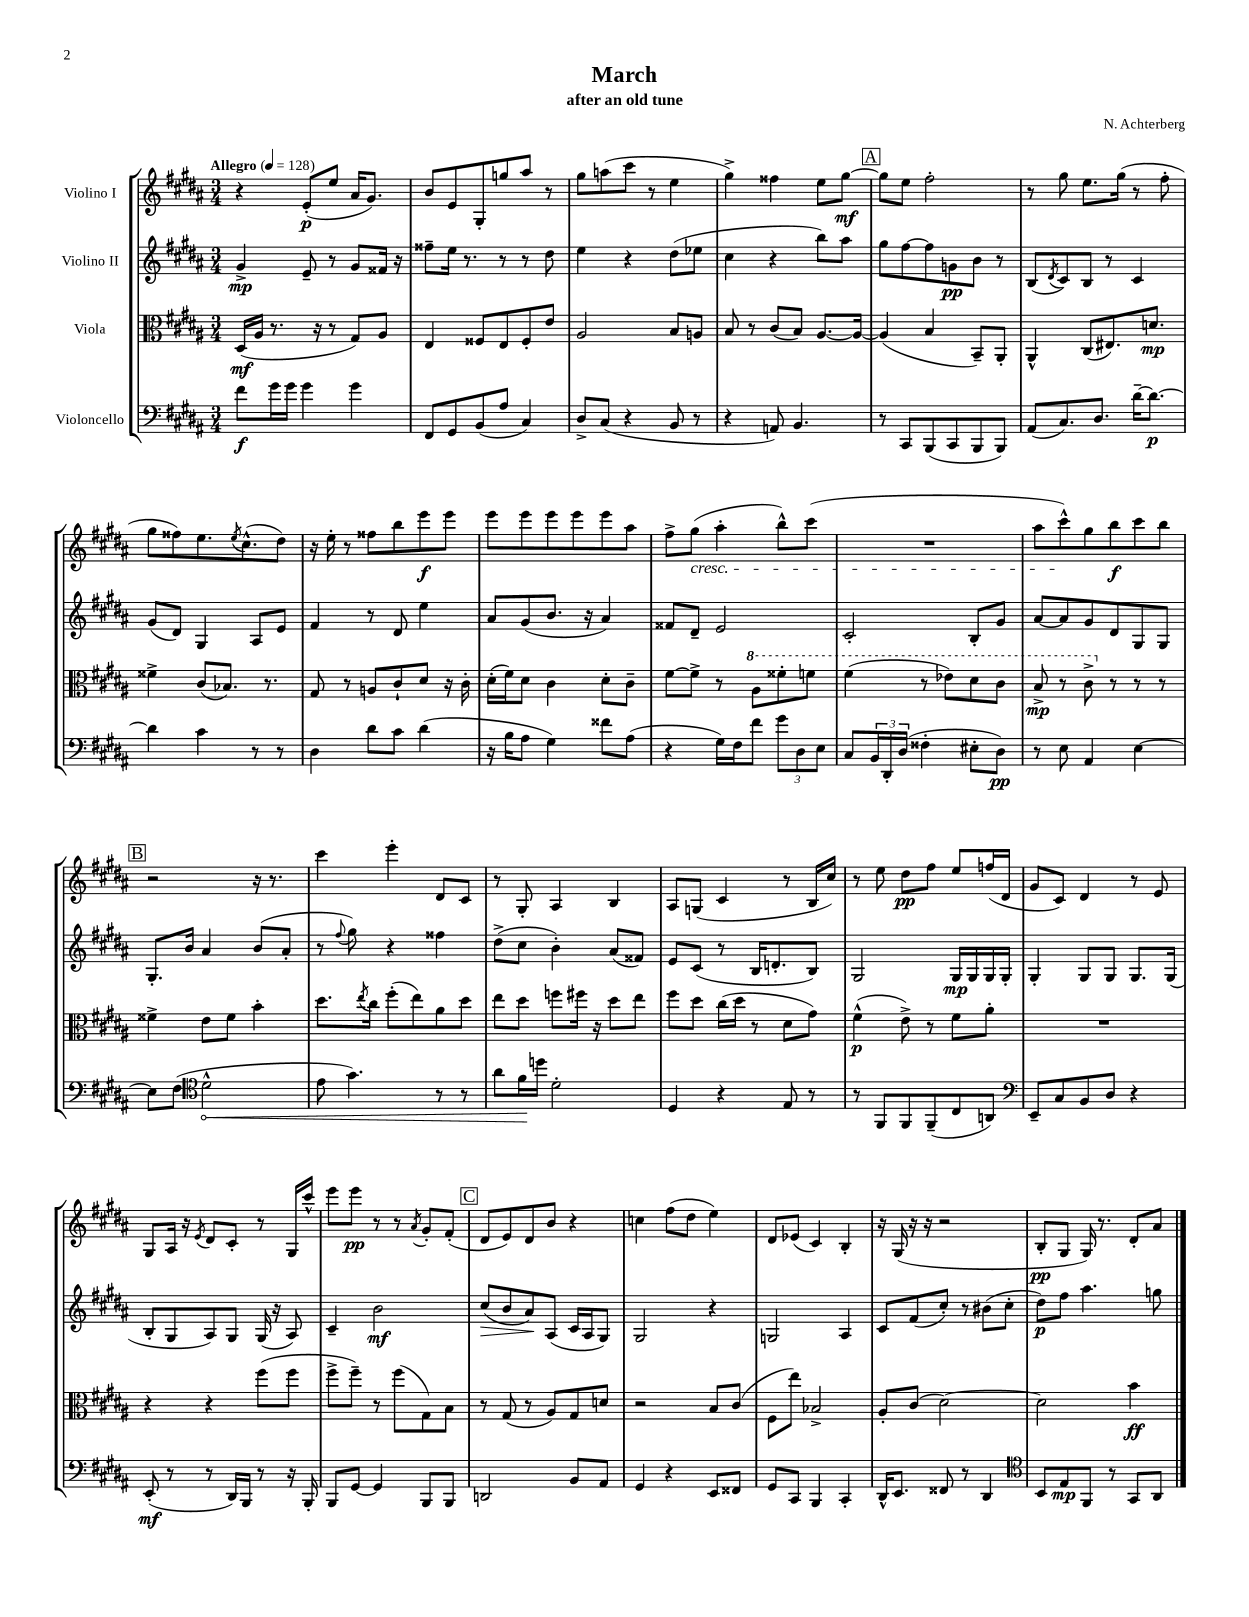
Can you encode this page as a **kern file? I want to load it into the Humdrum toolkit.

**kern	**dynam	**kern	**dynam	**kern	**dynam	**kern	**dynam
*part4	*part4	*part3	*part3	*part2	*part2	*part1	*part1
*staff4	*staff4	*staff3	*staff3	*staff2	*staff2	*staff1	*staff1
*I"Violoncello	*	*I"Viola	*	*I"Violino II	*	*I"Violino I	*
*clefF4	*	*clefC3	*	*clefG2	*	*clefG2	*
*k[f#c#g#d#a#]	*	*k[f#c#g#d#a#]	*	*k[f#c#g#d#a#]	*	*k[f#c#g#d#a#]	*
*M3/4	*	*M3/4	*	*M3/4	*	*M3/4	*
*MM128	*	*MM128	*	*MM128	*	*MM128	*
=1	=1	=1	=1	=1	=1	=1	=1
!	!	!	!	!	!	!LO:TX:a:B:t=Allegro	!
8f#\L	f	(16D#/LL	mf	4g#^/	mp	4r	.
.	.	16A#/JJ	.	.	.	.	.
16g#\L	.	8.r	.	.	.	.	.
16g#\JJ	.	.	.	.	.	.	.
4g#\	.	.	.	8e~/	.	(8e'/L	p
.	.	16r	.	.	.	.	.
.	.	8r	.	8r	.	8ee/J	.
4g#\	.	8G#/L)	.	8g#/L	.	16a#/KL	.
.	.	.	.	.	.	8.g#/J)	.
.	.	8A#/J	.	16f##X/Jk	.	.	.
.	.	.	.	16r	.	.	.
=2	=2	=2	=2	=2	=2	=2	=2
8FF#/L	.	4E/	.	8ff##X~\L	.	8b/L	.
8GG#/	.	.	.	16ee\Jk	.	8e/	.
.	.	.	.	8.r	.	.	.
(8BB/	.	8F##X/L	.	.	.	8G#'/	.
8A#/J	.	8E/	.	8r	.	8ggn/	.
4C#/)	.	8F##'/	.	8r	.	8aa#/J	.
.	.	8e/J	.	8dd#\	.	8r	.
=3	=3	=3	=3	=3	=3	=3	=3
8D#^/L	.	2A#/	.	4ee\	.	8gg#\L	.
(8C#/J	.	.	.	.	.	(8aan\	.
4r	.	.	.	4r	.	8ccc#\J	.
.	.	.	.	.	.	8r	.
8BB/	.	8B/L	.	(8dd#\L	.	4ee\	.
8r	.	8An/J	.	8ee-X\J	.	.	.
=4	=4	=4	=4	=4	=4	=4	=4
4r	.	8B/	.	4cc#\	.	4gg#^\)	.
.	.	8r	.	.	.	.	.
8AAn/)	.	(8c#/L	.	4r	.	4ff##X\	.
4.BB/	.	8B/J)	.	.	.	.	.
.	.	[8.A#/L	.	8bb\L)	.	8ee\L	.
.	.	.	.	8aa#\J	.	[8gg#\J	mf
.	.	16A#/Jk_	.	.	.	.	.
!!LO:REH:place=s1:t=A
=5	=5	=5	=5	=5	=5	=5	=5
8r	.	(4A#/]	.	8gg#\L	.	8gg#\L]	.
8CC#/L	.	.	.	[8ff#\	.	8ee\J	.
(8BBB/	.	4B/	.	8ff#\]	.	2ff#'\	.
8CC#/	.	.	.	8gn\	pp	.	.
8BBB/	.	8BB~/L)	.	8b\J	.	.	.
8BBB/J)	.	8AA#'/J	.	8r	.	.	.
=6	=6	=6	=6	=6	=6	=6	=6
(8AA#/L	.	4AA#^^/	.	(8B/L	.	8r	.
.	.	.	.	8qd#/	.	.	.
8.C#/)	.	.	.	8c#/)	.	8gg#\	.
.	.	(8C#/L	.	8B/J	.	8.ee\L	.
8.D#/J	.	.	.	.	.	.	.
.	.	8.E#X/)	.	8r	.	.	.
.	.	.	.	.	.	(16gg#\Jk	.
[16d#~\KL	.	.	.	4c#/	.	8r	.
8.d#\J_	p	8.dn/J	mp	.	.	.	.
.	.	.	.	.	.	8ff#'\	.
!!LO:LB:g=z
=7	=7	=7	=7	=7	=7	=7	=7
4d#\]	.	4f##X^\	.	(8g#/L	.	8gg#\L	.
.	.	.	.	8d#/J)	.	8ff##X\)	.
4c#\	.	(8c#/L	.	4G#/	.	8.ee\	.
.	.	8.B-X/J)	.	.	.	.	.
.	.	.	.	.	.	8qee/	.
.	.	.	.	.	.	(8.cc#^^\	.
8r	.	.	.	8A#/L	.	.	.
.	.	8.r	.	.	.	.	.
8r	.	.	.	8e/J	.	8dd#\J)	.
=8	=8	=8	=8	=8	=8	=8	=8
4D#\	.	8G#/	.	4f#/	.	16r	.
.	.	.	.	.	.	16ee'\	.
.	.	8r	.	.	.	8r	.
8d#\L	.	8An/L	.	8r	.	8ff##X\L	.
8c#\J	.	8c#`/	.	8d#/	.	8bb\	.
(4d#\	.	8d#/J	.	4ee\	.	8eee\	f
.	.	16r	.	.	.	8eee\J	.
.	.	16c#'\	.	.	.	.	.
=9	=9	=9	=9	=9	=9	=9	=9
16r	.	(16d#'\LL	.	8a#/L	.	8eee\L	.
16B\KL	.	16f#\J)	.	.	.	.	.
8A#\J	.	8d#\J	.	(8g#/	.	8eee\	.
4G#\)	.	4c#\	.	8.b/J	.	8eee\	.
.	.	.	.	.	.	8eee\	.
.	.	.	.	16r	.	.	.
8f##X\L	.	8d#'\L	.	4a#/)	.	8eee\	.
(8A#\J	.	8c#~\J	.	.	.	8aa#\J	.
=10	=10	=10	=10	=10	=10	=10	=10
4r	.	[8f#\L	.	8f##X/L	.	8ff#^\L	.
!	!	!	!	!	!	!LO:TX:b:i:t=cresc.	!
.	.	8f#^\J]	.	8d#~/J	.	(8gg#\J	.
16G#\LL)	.	8r	.	2e/	.	4aa#'\	.
16F#\J	.	.	.	.	.	.	.
*	*	*8va	*	*	*	*	*
8f#\J	.	8a#\L	.	.	.	.	.
12g#\L	.	8ff##X'\	.	.	.	8bb^^\L)	.
12D#\	.	.	.	.	.	.	.
.	.	8ffn\J	.	.	.	(8ccc#\J	.
12E\J	.	.	.	.	.	.	.
=11	=11	=11	=11	=11	=11	=11	=11
8C#/L	.	(4ff#\	.	2c#'/	.	2.r	.
24BB/L	.	.	.	.	.	.	.
24DD#'/	.	.	.	.	.	.	.
(24D#/JJ	.	.	.	.	.	.	.
4F##X'\	.	8r	.	.	.	.	.
.	.	8ee-X\L)	.	.	.	.	.
8E#X'\L	.	8dd#\	.	8B'/L	.	.	.
8D#\J)	pp	8cc#\J	.	8g#/J	.	.	.
=12	=12	=12	=12	=12	=12	=12	=12
8r	.	8b^/	mp	[8a#/L	.	8aa#\L	.
8E\	.	8r	.	8a#/]	.	8ccc#^^\)	.
4AA#/	.	8cc#^\	.	8g#/	.	8gg#\	.
*	*	*X8va	*	*	*	*	*
.	.	8r	.	8d#/	.	8bb\	f
[4E\	.	8r	.	8G#/	.	8ccc#\	.
.	.	8r	.	8G#/J	.	8bb\J	.
!!LO:LB:g=z
!!LO:REH:place=s1:t=B
=13	=13	=13	=13	=13	=13	=13	=13
8E\L]	.	4f##X^\	.	8.G#'/L	.	2r	.
(8F#\J	.	.	.	.	.	.	.
.	.	.	.	16b/Jk	.	.	.
*clefC4	*	*	*	*	*	*	*
!	!LO:HP:b	!	!	!	!	!	!
2d#^^\	<	8e\L	.	4a#/	.	.	.
.	.	8f##\J	.	.	.	.	.
.	.	4b'\	.	(8b/L	.	16r	.
.	.	.	.	.	.	8.r	.
.	.	.	.	8a#'/J	.	.	.
=14	=14	=14	=14	=14	=14	=14	=14
8e\	.	8.dd#\L	.	8r	.	4ccc#\	.
.	.	.	.	8qqff#/	.	.	.
4.g#\)	.	.	.	8gg#\)	.	.	.
.	.	8qee/	.	.	.	.	.
.	.	16cc#\Jk	.	.	.	.	.
.	.	(8ff#'\L	.	4r	.	4eee'\	.
.	.	8ee\)	.	.	.	.	.
8r	.	8a#\	.	4ff##X\	.	8d#/L	.
8r	.	8dd#\J	.	.	.	8c#/J	.
=15	=15	=15	=15	=15	=15	=15	=15
8a#\L	.	8ee\L	.	(8dd#^\L	.	8r	.
16f#\L	.	8dd#\J	.	8cc#\J	.	8G#'/	.
16ddn\JJ	[	.	.	.	.	.	.
2d#'\	.	8ffn\L	.	4b'\)	.	4A#/	.
.	.	16ff#X\Jk	.	.	.	.	.
.	.	16r	.	.	.	.	.
.	.	8dd#\L	.	(8a#/L	.	4B/	.
.	.	8ee\J	.	8f##X/J)	.	.	.
=16	=16	=16	=16	=16	=16	=16	=16
4D#/	.	8ff#\L	.	8e/L	.	8A#/L	.
.	.	8dd#\J	.	(8c#/J	.	(8Gn/J	.
4r	.	(16cc#\LL	.	8r	.	4c#/	.
.	.	16dd#\JJ	.	.	.	.	.
.	.	8r	.	16B/KL	.	.	.
.	.	.	.	8.dn'/	.	.	.
8E/	.	8d#\L	.	.	.	8r	.
8r	.	8g#\J)	.	8B/J)	.	16B/LL	.
.	.	.	.	.	.	16cc#/JJ)	.
=17	=17	=17	=17	=17	=17	=17	=17
8r	.	(4f#^^\	p	2G#/	.	8r	.
8FF#/L	.	.	.	.	.	8ee\	.
8FF#/	.	8e^\)	.	.	.	8dd#\L	pp
(8FF#~/	.	8r	.	.	.	8ff#\J	.
8C#/	.	8f#\L	.	16G#/LL	mp	8ee/L	.
.	.	.	.	16G#/	.	.	.
8AAn/J)	.	8a#'\J	.	16G#/	.	(16ffn/L	.
.	.	.	.	16G#'/JJ	.	16d#/JJ	.
=18	=18	=18	=18	=18	=18	=18	=18
*clefF4	*	*	*	*	*	*	*
8EE~/L	.	2.r	.	4G#'/	.	8g#/L	.
8C#/	.	.	.	.	.	8c#/J)	.
8BB/	.	.	.	8G#/L	.	4d#/	.
8D#/J	.	.	.	8G#/J	.	.	.
4r	.	.	.	8.G#/L	.	8r	.
.	.	.	.	.	.	8e/	.
.	.	.	.	(16G#/Jk	.	.	.
!!LO:LB:g=z
=19	=19	=19	=19	=19	=19	=19	=19
(8EE'/	mf	4r	.	8B'/L	.	8G#/L	.
8r	.	.	.	8G#/	.	16A#/Jk	.
.	.	.	.	.	.	16r	.
.	.	.	.	.	.	8qe/	.
8r	.	4r	.	8A#/)	.	8d#/L	.
16DD#/LL)	.	.	.	8G#/J	.	8c#'/J	.
16BBB/JJ	.	.	.	.	.	.	.
8r	.	(8ff#\L	.	(16G#/	.	8r	.
.	.	.	.	16r	.	.	.
16r	.	8ff#\J	.	8A#/)	.	16G#/LL	.
16BBB'/	.	.	.	.	.	16ccc#^^/JJ	.
=20	=20	=20	=20	=20	=20	=20	=20
8BBB/L	.	8ff#^\L	.	4c#~/	.	8eee\L	.
[8GG#/J	.	8ff#~\J)	.	.	.	8eee\J	pp
4GG#/]	.	8r	.	2b\	mf	8r	.
.	.	(8ff#\L	.	.	.	8r	.
.	.	.	.	.	.	8qa#/	.
8BBB/L	.	8G#\)	.	.	.	8g#'/L	.
8BBB/J	.	8B\J	.	.	.	(8f#'/J	.
!!LO:REH:place=s1:t=C
=21	=21	=21	=21	=21	=21	=21	=21
!	!	!	!	!	!LO:HP:b	!	!
2DDn/	.	8r	.	(8cc#/L	>	8d#/L	.
.	.	(8G#/	.	8b/	.	8e/)	.
.	.	8r	.	8a#/)	.	8d#/	.
.	.	8A#/L)	.	(8A#/J	]	8b/J	.
8BB/L	.	8G#/	.	16c#/LL	.	4r	.
.	.	.	.	16A#/J	.	.	.
8AA#/J	.	8dn/J	.	8G#/J)	.	.	.
=22	=22	=22	=22	=22	=22	=22	=22
4GG#/	.	2r	.	2G#/	.	4ccn\	.
4r	.	.	.	.	.	(8ff#\L	.
.	.	.	.	.	.	8dd#\J	.
8EE/L	.	8B/L	.	4r	.	4ee\)	.
8FF##X/J	.	(8c#/J	.	.	.	.	.
=23	=23	=23	=23	=23	=23	=23	=23
8GG#/L	.	8F#\L	.	2Gn/	.	8d#/L	.
8CC#/J	.	8ee\J)	.	.	.	(8e-X/J	.
4BBB/	.	2B-X^/	.	.	.	4c#/)	.
4CC#'/	.	.	.	4A#/	.	4B'/	.
=24	=24	=24	=24	=24	=24	=24	=24
16DD#^^/KL	.	8A#'/L	.	8c#/L	.	16r	.
8.EE/J	.	.	.	.	.	(16G#/	.
.	.	(8c#/J	.	(8f#/	.	16r	.
.	.	.	.	.	.	16r	.
8FF##X/	.	[2d#\)	.	8cc#'/J)	.	2r	.
8r	.	.	.	8r	.	.	.
4DD#/	.	.	.	(8b#X\L	.	.	.
.	.	.	.	8cc#'\J	.	.	.
=25	=25	=25	=25	=25	=25	=25	=25
*clefC4	*	*	*	*	*	*	*
8BB/L	.	2d#\]	.	8dd#\L)	p	8B'/L	pp
8E/	mp	.	.	8ff#\J	.	8G#/J	.
8FF#/J	.	.	.	4.aa#\	.	16G#/)	.
.	.	.	.	.	.	8.r	.
8r	.	.	.	.	.	.	.
8GG#/L	.	4b\	ff	.	.	8d#'/L	.
8AA#/J	.	.	.	8ggn\	.	8a#/J	.
==	==	==	==	==	==	==	==
*-	*-	*-	*-	*-	*-	*-	*-
